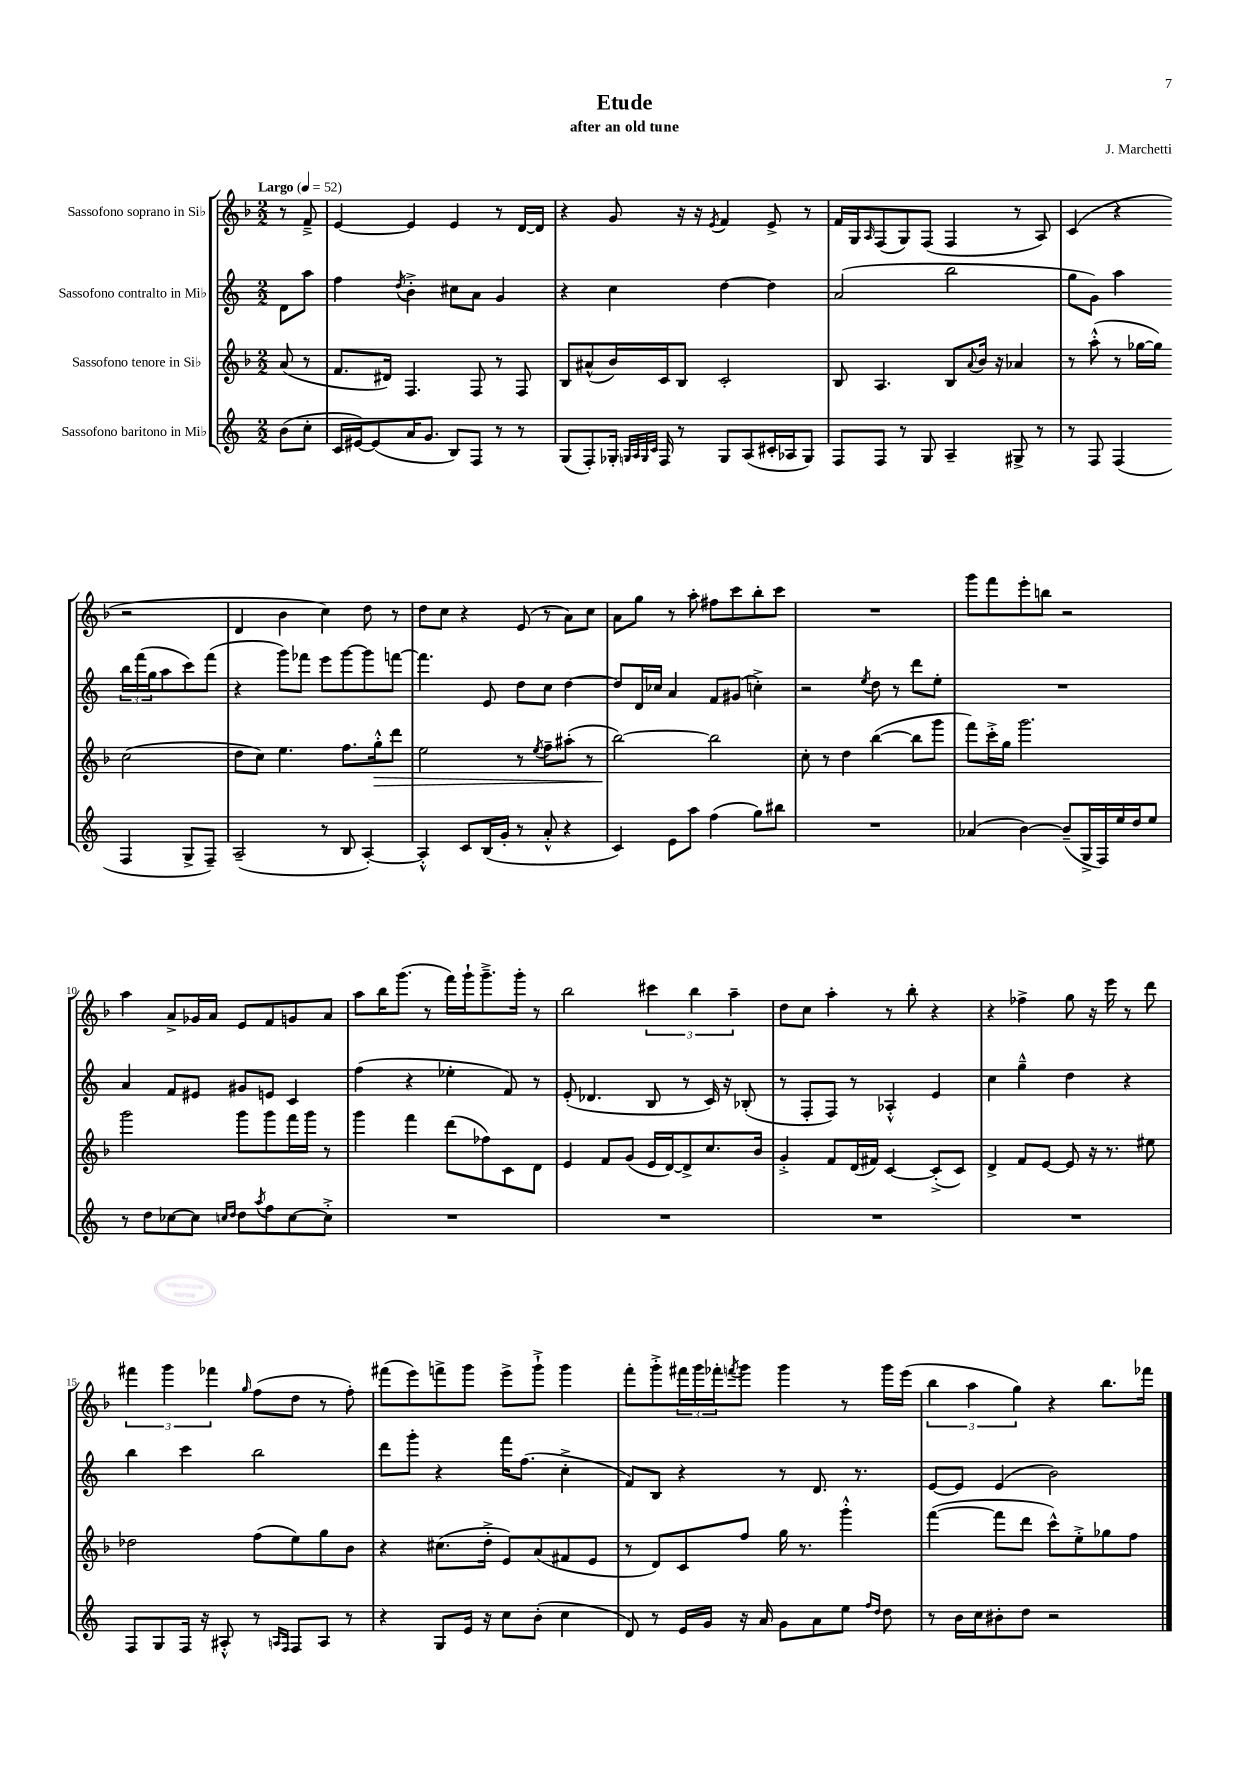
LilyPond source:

\header { title = "Etude" composer = "J. Marchetti" subtitle = "after an old tune" }
<<
\new StaffGroup <<
\new Staff = "s0" \with { instrumentName = "Sassofono soprano in Sib" } {
    \clef treble \key f \major \numericTimeSignature \time 2/2 \partial 4 \tempo "Largo" 4 = 52
    r8 f'8---> |
    e'4~ e'4 e'4 r8 d'16~ d'16 |
    r4 g'8 r16 r16 \acciaccatura { e'8 } f'4 e'8-> r8 |
    f'16 g16 \grace { a16 } f8( g8) f8( f4 r8 a8) |
    c'4( r4 r2 |
    d'4 bes'4 c''4) d''8 r8 |
    d''8 c''8 r4 e'8( r8 a'8) c''8 |
    a'8 g''8 r8 a''8-. fis''8 c'''8 bes''8-. c'''8 |
    R1 |
    g'''8 f'''8 e'''8-. b''8 r2 |
    a''4 a'8-> ges'16 a'16 e'8 f'8 g'8 a'8 |
    a''8 bes''16 g'''8.( r8 f'''16) g'''16-! g'''8.---> g'''16-. r8 |
    bes''2 \tuplet 3/2 { cis'''4 bes''4 a''4-- } |
    d''8 c''8 a''4-. r8 bes''8-. r4 |
    r4 fes''4-> g''8 r16 e'''16 r8 d'''8 |
    \tuplet 3/2 { fis'''4 g'''4 fes'''4 } \grace { g''16 } f''8( d''8 r8 f''8-.) |
    fis'''8( e'''8) f'''8-> g'''8 e'''8-> g'''8-!-> g'''4 |
    f'''8-. g'''8-.-> \tuplet 3/2 { fis'''16 g'''16 fes'''16-. } \acciaccatura { f'''8 } g'''8 g'''4 r8 g'''16 e'''16( |
    \tuplet 3/2 { bes''4 a''4 g''4) } r4 bes''8. fes'''16 \bar "|." |
}
\new Staff = "s1" \with { instrumentName = "Sassofono contralto in Mib" } {
    \clef treble \key c \major \numericTimeSignature \time 2/2 \partial 4
    d'8 a''8 |
    f''4 \acciaccatura { d''8 } b'4-.-> cis''8 a'8 g'4 |
    r4 c''4 d''4~ d''4 |
    a'2( b''2 |
    g''8 g'8) a''4 \tuplet 3/2 { b''16 f'''16( g''16 } a''8 c'''8) f'''8( |
    r4 g'''8) fes'''8 e'''8 g'''8~ g'''8 f'''8~ |
    f'''4. e'8 d''8 c''8 d''4~ |
    d''8 d'16 ces''16 a'4 f'8 gis'8( c''4-.->) |
    r2 \acciaccatura { e''8 } d''8 r8 d'''8 e''8-. |
    R1 |
    a'4 f'8 eis'8 gis'8 e'8 c'4 |
    f''4( r4 ees''4-. f'8) r8 |
    e'8-.( des'4. b8 r8 c'16) r16 bes8-.( |
    r8 f8-. f8) r8 aes4-.-^ e'4 |
    c''4 g''4---^ d''4 r4 |
    b''4 c'''4 b''2 |
    d'''8 g'''8-. r4 f'''16 f''8.( c''4-.-> |
    f'8) b8 r4 r8 d'8. r8. |
    e'8~ e'8 e'4( b'2) \bar "|." |
}
\new Staff = "s2" \with { instrumentName = "Sassofono tenore in Sib" } {
    \clef treble \key f \major \numericTimeSignature \time 2/2 \partial 4
    a'8( r8 |
    f'8. dis'16) f4. f8 r8 f8 |
    bes8 ais'8-^( bes'16) c'16 bes8 c'2-. |
    bes8 a4. bes8 \appoggiatura { a'8 } bes'16 r16 aes'4 |
    r8 a''8-.-^( r8 ges''16~ ges''16) c''2( |
    d''8 c''8) e''4. f''8. g''16-.-^\> d'''8 |
    e''2 r8 \acciaccatura { e''8 } f''8-- ais''8-.( r8 |
    bes''2~\!) bes''2 |
    c''8-. r8 d''4 bes''4~( bes''8 g'''8 |
    f'''8) c'''16-.-> g''16 g'''2. |
    g'''2 g'''8 g'''8 f'''16 g'''16 r8 |
    g'''4 f'''4 d'''8( fes''8) c'8 d'8 |
    e'4 f'8 g'8( e'16 d'16~) d'8-> c''8. bes'16 |
    g'4-.-> f'8 d'16( fis'16) c'4~ c'8-.->( c'8) |
    d'4-> f'8 e'8~ e'8 r16 r8. eis''8 |
    des''2 f''8( e''8) g''8 bes'8 |
    r4 cis''8.( d''16-.-> e'8) a'8( fis'8 e'8 |
    r8 d'8) c'8 f''8 g''16 r8. g'''4-.-^ |
    f'''4~( f'''8 d'''8 c'''8-^) e''8-.-> ges''8 f''8 \bar "|." |
}
\new Staff = "s3" \with { instrumentName = "Sassofono baritono in Mib" } {
    \clef treble \key c \major \numericTimeSignature \time 2/2 \partial 4
    b'8( c''8-. |
    c'16 eis'16~) eis'8( a'16 g'8. b8) f8 r8 r8 |
    g8( f8-.) ges16-. \grace { g32 a32 g32 c'32 } f16 r8 g8 a8( cis'16-. aes16 g8) |
    f8 f8 r8 g8 a4-- gis8-> r8 |
    r8 f8 f4( f4 g8-> f8--) |
    a2--( r8 b8 a4~-.) |
    a4-.-^ c'8 b16( g'16-. r8 a'8-.-^ r4 |
    c'4) e'8 a''8 f''4( g''8) bis''8 |
    R1 |
    aes'4( b'4~) b'8--( g16-> f16) e''16 d''16 e''8 |
    r8 d''8 ces''8~ ces''8 \grace { c''16 d''16 } d''8 \acciaccatura { a''8 } f''8 c''8~ c''8-.-> |
    R1 |
    R1 |
    R1 |
    R1 |
    f8 g8 f16 r16 ais8-.-^ r8 \grace { a16 f16 } f8 a8 r8 |
    r4 g8 e'16 r16 c''8 b'8-.( c''4 |
    d'8) r8 e'16 g'16 r16 a'16 g'8 a'8 e''8 \grace { f''16 d''16 } d''8 |
    r8 b'16 c''16 bis'8-. d''8 r2 \bar "|." |
}
>>
>>
